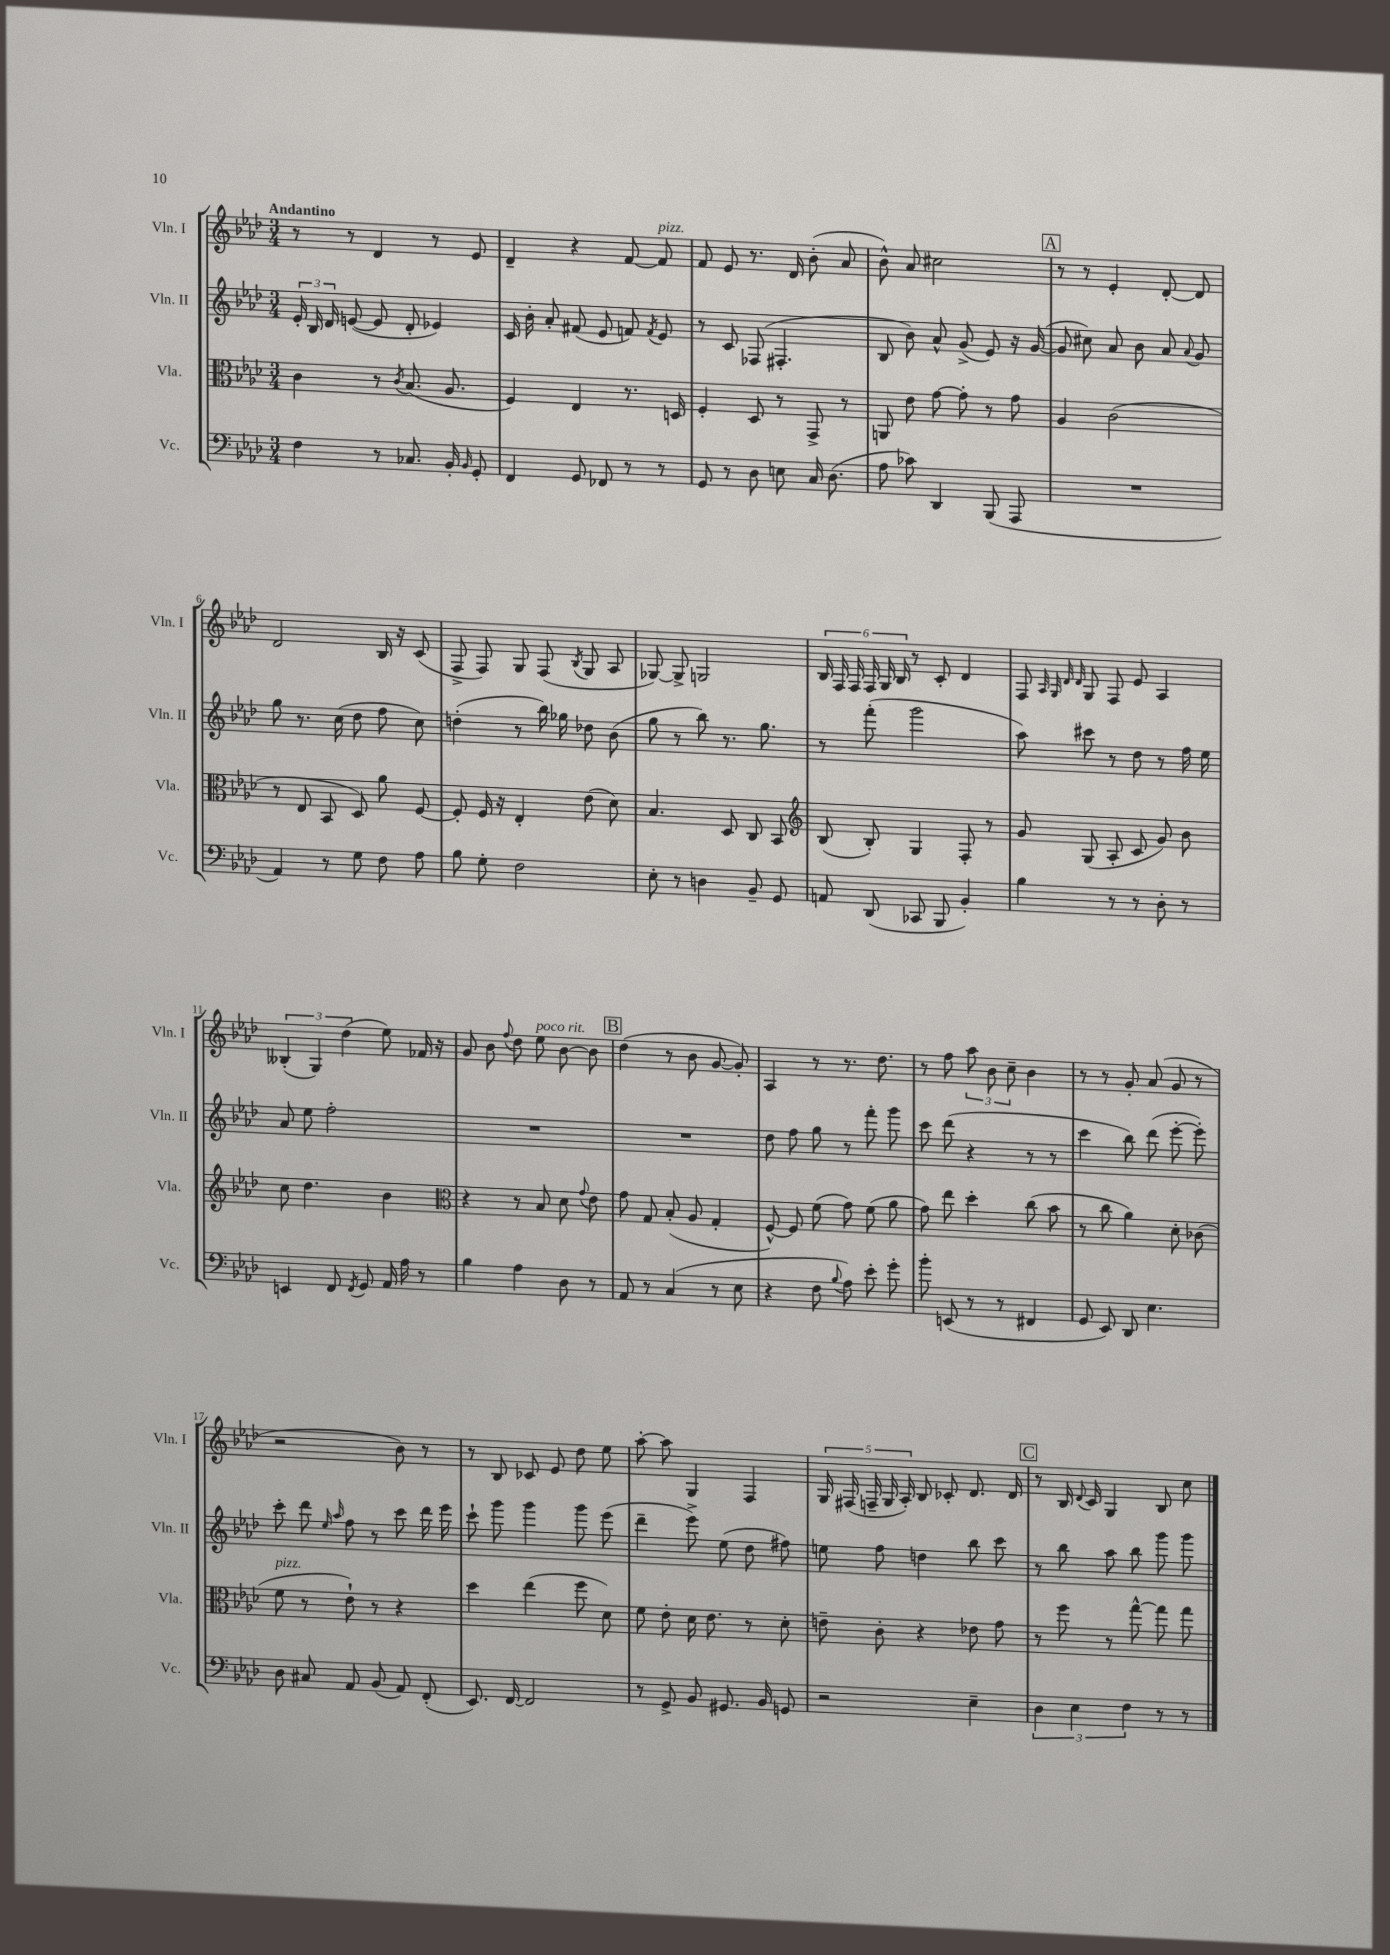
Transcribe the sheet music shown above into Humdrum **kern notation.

**kern	**kern	**kern	**kern
*part4	*part3	*part2	*part1
*staff4	*staff3	*staff2	*staff1
*I"Vc.	*I"Vla.	*I"Vln. II	*I"Vln. I
*I'Vc.	*I'Vla.	*I'Vln. II	*I'Vln. I
*clefF4	*clefC3	*clefG2	*clefG2
*k[b-e-a-d-]	*k[b-e-a-d-]	*k[b-e-a-d-]	*k[b-e-a-d-]
*M3/4	*M3/4	*M3/4	*M3/4
=1	=1	=1	=1
!	!	!	!LO:TX:a:B:t=Andantino
4F\	4c\	24e-'/	8r
.	.	24B-/	.
.	.	24d-/	.
.	.	([8en/	8r
8r	8r	8e/]	4d-/
.	8qc/	.	.
8.C-X/	(8.B-/	8d-'/	.
.	.	4e-X/)	8r
16BB-'/	8.A-/	.	.
16qqBB-/	.	.	.
8GG'/	.	.	8e-/
=2	=2	=2	=2
4FF/	4F/)	16c/	4d-~/
.	.	16b-'\	.
.	.	8a-'/	.
8GG/	4E-/	(8f#X/	4r
8FF-X/	.	8e-/	.
8r	8.r	8fn/)	[8f/
.	.	8qf/	.
!	!	!	!LO:TX:a:i:t=pizz.
8r	.	8e-/	8f/]
.	16Dn/	.	.
=3	=3	=3	=3
8GG/	4F'/	8r	8f/
8r	.	8c/	8e-/
8D-\	8D-/	(8F-X/	8.r
8En\	8r	4.F#X'/	.
.	.	.	16d-/
16C/	8GG^/	.	(8b-'\
(8.D-\	.	.	.
.	8r	.	8a-/
=4	=4	=4	=4
8A-\	8AAn/	8B-/	8b-^^\)
8c-X\)	8e-\	8b-\)	8a-/
4DD-/	[8g\	8a-^^/	2cc#X\
.	8g'\]	(8g^/	.
(8BBB-/	8r	8e-/)	.
8AAA-/	8g\	16r	.
.	.	([16g/	.
!!LO:REH:place=s1:t=A
=5	=5	=5	=5
2.r	4A-/	8g/]	8r
.	.	8cc#X\)	8r
.	(2c\	8a-/	4e-'/
.	.	8b-\	.
.	.	8a-/	[8d-'/
.	.	8qqa-/	.
.	.	8g/	8d-/]
!!LO:LB:g=z
=6	=6	=6	=6
4AA-/)	8r	8gg\	2d-/
.	8E-/	8.r	.
8r	8BB-/	.	.
.	.	(16cc\	.
8G\	8D-/)	8dd-\	.
8F\	8a-\	8ff\	16B-/
.	.	.	16r
8A-\	[8F/	8cc\)	(8c/
=7	=7	=7	=7
8B-\	8F'/]	(4ddn'\	8F^/
8G'\	16F/	.	8F/)
.	16r	.	.
2F\	4E-'/	8r	8G/
.	.	16bb-\)	(8F/
.	.	16gg-X\	.
.	.	.	8qB-/
.	(8e-\	8dd-X\	8G/
.	8d-\)	(8b-\	8A-/
=8	=8	=8	=8
8E-'\	4.B-/	8gg\	[8G-X/)
8r	.	8r	8G-^/]
4Dn\	.	8bb-\)	2Gn/
.	8D-/	8.r	.
8BB-~/	8C/	.	.
.	.	8.gg\	.
8GG/	8BB-/	.	.
=9	=9	=9	=9
*	*clefG2	*	*
8AAn/	(8B-/	8r	24B-/
.	.	.	24F/
.	.	.	24F/
(8DD-/	8B-'/)	(8fff'\	24F/
.	.	.	24G/
.	.	.	24B-/
8CC-X/	4G/	2ggg\	8r
8BBB-/	.	.	8c'/
4BB-'/)	8F'/	.	4d-/
.	8r	.	.
=10	=10	=10	=10
4B-\	8g/	8aa-\)	8F/
.	.	.	32qqA-/
.	.	.	32qqG/
.	.	.	32qqd-/
.	.	.	32qqd-/
.	(8G/	8ccc#X\	8G/
8r	8A-'/	8r	8F/
8r	8c/	8dd-\	8e-/
8D-'\	8g/)	8r	4A-/
8r	8b-\	16ff\	.
.	.	16ee-\	.
!!LO:LB:g=z
=11	=11	=11	=11
4EEn/	8cc\	8a-/	(6B--X'/
.	4.dd-\	8ee-\	.
.	.	.	6G/)
8FF/	.	2ff'\	.
.	.	.	(6dd-\
8qFF/	.	.	.
8GG/	.	.	.
16AA-/	4b-\	.	8ee-\)
16A-\	.	.	.
8r	.	.	16f-X/
.	.	.	16r
=12	=12	=12	=12
*	*clefC3	*	*
4B-\	4r	2.r	8g/
.	.	.	8b-\
.	.	.	8qqff/
4A-\	8r	.	8dd-\
!	!	!	!LO:TX:a:i:t=poco rit.
.	8B-/	.	8ee-\
8D-\	8d-\	.	[8b-\
.	8qqg/	.	.
8r	8e-\	.	8b-\]
!!LO:REH:place=s1:t=B
=13	=13	=13	=13
8AA-/	8g\	2.r	(4dd-\
8r	8G/	.	.
(4C/	(8B-'/	.	8r
.	8A-/	.	8b-\
8r	4G'/	.	[8g/
8E-\	.	.	8g'/])
=14	=14	=14	=14
4r	[8F^^/)	8dd-\	4A-/
.	8F/]	8ff\	.
8F\	(8f\	8gg\	8r
8qqB-/	.	.	.
8A-\)	8g\)	8r	8.r
8e-'\	(8f\	8fff'\	.
.	.	.	8.dd-\
8g'\	8a-\	8ggg\	.
=15	=15	=15	=15
8b-'\	8g\)	8ccc\	8r
(8EEn/	8ee-\	(8ddd-\	8ff\
8r	4dd-'\	4r	12aa-\
.	.	.	12b-\
8r	.	.	.
.	.	.	12cc~\
4FF#X/	(8cc\	8r	4b-\
.	8b-\	8r	.
=16	=16	=16	=16
8GG/	8r	4ccc\	8r
8EE-/)	8cc\	.	8r
8DD-/	4a-\)	8bb-\)	8g'/
4.E-\	.	(8ddd-\	(8a-/
.	8d-'\	[8eee-'\	8g/
.	(8c-X\	8eee-'\])	8r
!!LO:LB:g=z
=17	=17	=17	=17
!	!LO:TX:a:i:t=pizz.	!	!
8D-\	8f\	8ccc'\	2r
8C#X/	8r	8ddd-\	.
.	.	16qqee-/	.
.	.	16qqaa-/	.
8AA-/	8e-`\)	8ff\	.
(8BB-/	8r	8r	.
8AA-/)	4r	8ccc\	8b-\)
(8FF'/	.	16ddd-\	8r
.	.	16eee-\	.
=18	=18	=18	=18
8.EE-/)	4dd-\	8ccc`\	8r
.	.	8ggg\	8B-/
[16FF/	.	.	.
2FF/]	(4ee-\	4ggg\	8c-X/
.	.	.	8e-/
.	8ff\	8ggg\	8dd-\
.	8d-\)	(8eee-\	8ee-\
=19	=19	=19	=19
8r	8f\	4ddd-~\	[8aa-'\
8GG^/	8e-'\	.	8aa-\]
8BB-/	16d-\	8eee-^\)	4G/
.	8.e-\	.	.
8.GG#X/	.	(8ee-\	.
.	8r	8dd-\	4F/
16BB-/	.	.	.
8GGn/	8d-'\	8ff#X\)	.
=20	=20	=20	=20
2r	8en~\	8een\	20G/
.	.	.	(20F#X/
.	.	.	20Fn~/
.	8c'\	8ff\	.
.	.	.	20G/
.	.	.	20A-'/)
.	4r	4ddn\	8B-/
.	.	.	8c-X'/
4E-~\	8e-X\	8bb-\	8.d-/
.	8g\	8ccc\	.
.	.	.	16d-/
!!LO:REH:place=s1:t=C
=21	=21	=21	=21
6D-\	8r	8r	8r
.	8ff\	8bb-\	16B-/
6E-\	.	.	.
.	.	.	8qqd-/
.	.	.	16c/
.	8r	8aa-\	4G/
6F\	.	.	.
.	[8gg^^\	8bb-\	.
8r	8gg\]	8ggg\	8B-/
8r	8gg\	8ggg\	8cc\
==	==	==	==
*-	*-	*-	*-
